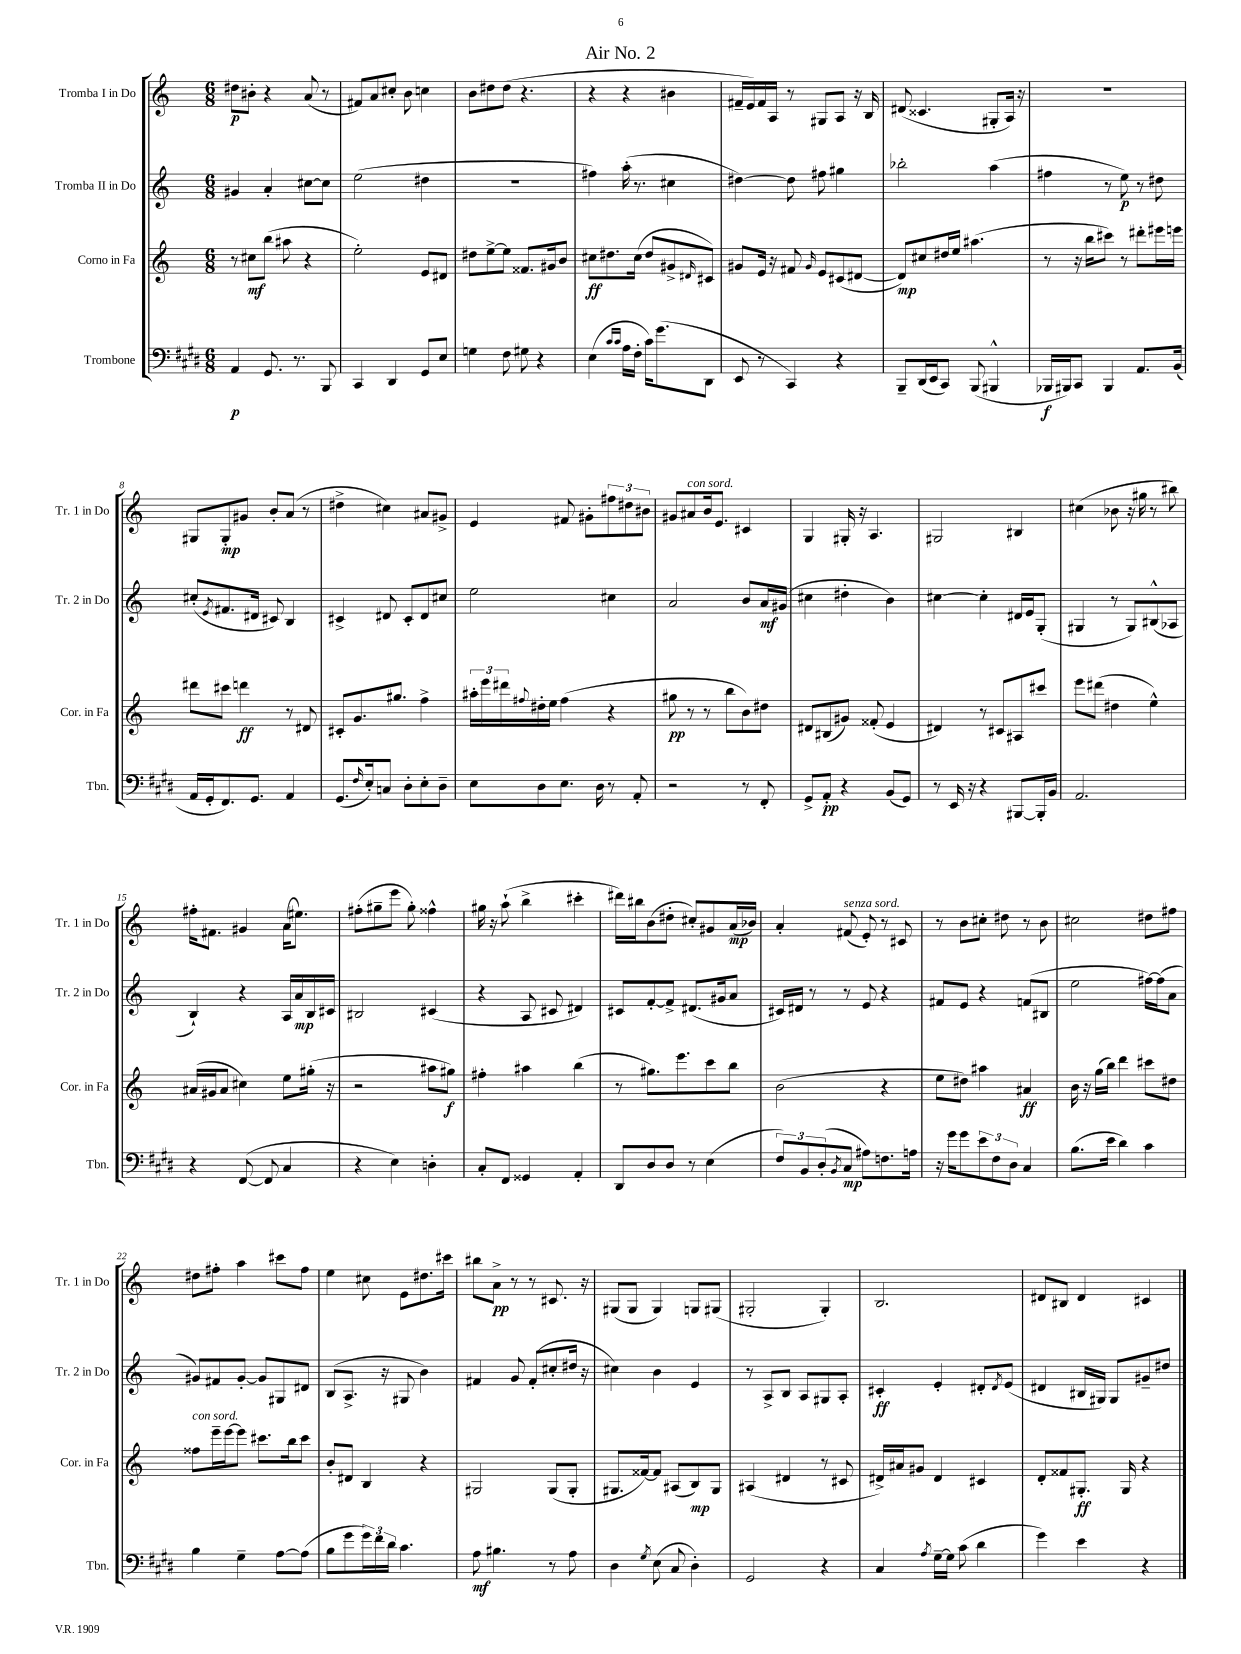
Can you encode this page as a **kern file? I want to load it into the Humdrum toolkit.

**kern	**kern	**kern	**kern
*staff4	*staff3	*staff2	*staff1
*clefF4	*clefG2	*clefG2	*clefG2
*k[f#c#g#d#]	*k[]	*k[]	*k[]
*M6/8	*M6/8	*M6/8	*M6/8
4AA/	8r	4g#/	8dd#\L
.	8cc#\L	.	8b#'\J
8.GG#/	(8bb\J	4a'/	4r
.	8aa#\	.	.
8.r	.	.	.
.	4r	[8cc#\L	(8a/
8BBB/	.	8cc#\]J	8r
=	=	=	=
4CC#/	2ee'\)	(2ee\	8f#/L)
.	.	.	8a/
4DD#/	.	.	8cc#'/J
.	.	.	8b\
8GG#/L	8e/L	4dd#\	4cc\
8E/J	8d#/J	.	.
=	=	=	=
4G\	8dd#\L	2.r	8b\L
.	[8ee^\	.	8dd#\
8F#\	8ee\]J	.	(8dd#\J
8G#\	8.f##/L	.	4.r
4r	.	.	.
.	16g#/k	.	.
.	8b/J	.	.
=	=	=	=
(4E\	8cc#\L	4ff#\)	4r
.	8.dd#\	.	.
16qqc#/LL	.	.	.
16qqc#/JJ	.	.	.
16A\LL	.	(16aa'\	4r
16F#'\JJ	(16cc#\Jk	8.r	.
16c#\LK)	8dd#/L	.	.
(8.g#\	.	.	.
.	8g#^/	4cc#\	4b#\
.	16qqd#/	.	.
8DD#\J	8c#/J)	.	.
=	=	=	=
8EE/	8g#/L	[4dd#\)	16f#~/LL
.	.	.	16e/)
8r	16e/Jk	.	16f#/
.	16r	.	16A/JJ
4CC#/)	8f#/	8dd#\]	8r
.	16qqg#/	.	.
.	8e/L	8ff#\	8G#/L
4r	(8c#/	4gg#\	8A/J
.	[8d#/J	.	16r
.	.	.	16B/
=	=	=	=
8BBB~/L	8d#/]L)	2bb-'\	(8d#/
(16DD#/L	8cc#/	.	4.c##/
16EE/J	.	.	.
8CC#/J)	16dd#/L	.	.
.	16ee/JJ	.	.
(8BBB/	(4.aa#\	.	.
4BBB#^^/	.	(4aa\	8G#'/L
.	.	.	16A/Jk)
.	.	.	16r
=	=	=	=
16BBB-/LL	8r	4ff#\	2.r
16BBB#/J)	.	.	.
8CC#/J	16r	.	.
.	16bb\LK	.	.
4BBB#/	8ccc#\J)	8r	.
.	8r	8ee\)	.
8.AA/L	8ddd#'\L	8r	.
.	16eee#\L	8dd#\	.
(16BB/Jk	16eee\JJ	.	.
=	=	=	=
16AA/LL	8ddd#\L	(8cc#'/L	8G#/L
16GG#'/J	.	.	.
.	.	8qe/	.
8.FF#/)	8ccc#\J	8.f#/	8G#'/
.	4ddd\	.	8g#/J
8.GG#/J	.	16d#/Jk	.
.	.	8c#/)	8b'/L
4AA/	8r	4B/	(8a/J
.	8d#/	.	8r
=	=	=	=
(8.GG#/L	8c#'/L	4c#^/	4dd#^\
.	8.g/	.	.
16qqF#/	.	.	.
16E'/k)	.	.	.
8C/J	.	8d#/	4cc#\)
.	8.gg#/J	.	.
8D#'\L	.	8c#'/L	.
8E'\	4ff^\	8d#/	8a#/L
8D#~\J	.	8cc#/J	8g#^/J
=	=	=	=
8E\L	24aa#'\LL	2ee\	4e/
.	24eee\	.	.
.	24ddd#\	.	.
.	8qqff#/	.	.
8D#\	16dd#'\	.	.
.	16ee\JJ	.	.
8.E\J	(4ff#\	.	8f#/
.	.	.	8g#'\L
16D#\	.	.	.
8r	4r	4cc#\	12ff#\
.	.	.	12dd#\
8AA'/	.	.	.
.	.	.	12b#\J
=	=	=	=
2r	8gg#\	2a/	8g#/L
.	8r	.	8a#/
.	8r	.	16b/k
.	.	.	8.e/J
.	8bb\L	.	.
8r	8b\)	8b/L	4c#/
8FF#'/	8dd#\J	16a/L	.
.	.	(16g#/JJ	.
=	=	=	=
8GG#^/L	8d#/L	4cc#\	4G/
8AA'/J	(8B#/	.	.
4r	8g#/J)	4dd#'\	16G#'/
.	.	.	16r
.	(8f##'/	.	4.A/
(8BB/L	4e/	4b\)	.
8GG#/J)	.	.	.
=	=	=	=
8r	4d#/)	[4cc#\	2G#/
16EE/	.	.	.
16r	.	.	.
4r	8r	4cc#'\]	.
.	8c#/L	.	.
[8BBB#/L	8A#/	16d#/LL	4B#/
.	.	16e/J	.
16BBB#'/]L	8ccc#/J	(8G'/J	.
16BB/JJ	.	.	.
=	=	=	=
2.AA/	8eee\L	4G#/	(4cc#\
.	(8ddd#\J	.	.
.	4dd#\	8r	8b-\
.	.	8G#/L)	16r
.	.	.	16gg#\
.	4ee^^\)	(8B#^^/	8r
.	.	8A-/J	8bb#\)
=	=	=	=
4r	(16a#/LL	4B`/)	16ff#'\LK
.	16g#/J	.	8.f#\J
.	8a#/J	.	.
([8FF#/	4cc#\)	4r	4g#/
8FF#/]	.	.	.
4C#/	8ee\L	16A/LL	(16a\LK
.	.	16a/	8.ee#\J)
.	(16gg#'\Jk	16B/	.
.	16r	16c#/JJ	.
=	=	=	=
4r	2r	2B#/	(8ff#'\L
.	.	.	8gg#~\
4E\)	.	.	8eee\J
.	.	.	8gg#'\)
4D'\	8aa#\L	(4c#/	4ff##^^\
.	8gg#\J)	.	.
=	=	=	=
8C#'/L	4ff#'\	4r	16gg#\
.	.	.	16r
8FF#/J	.	.	(8aa`\
4GG##/	4aa#\	8A/	4bb^\
.	.	8c#/	.
4AA'/	(4bb\	4d#/)	4ccc#'\
=	=	=	=
8DD#/L	8r	8c#/L	16ddd#\LL)
.	.	.	16bb#\J
8D#/	8.gg#\L)	[8f'/	(8b\
8D#/J	.	8f^/]J	8dd#'\J
.	8.eee\	.	.
8r	.	(8.d#/L	8cc#'/L)
(4E\	8ccc\	.	8g#/
.	.	16g#/k	.
.	8bb\J	8a/J	(16a/L
.	.	.	16b-/JJ)
=	=	=	=
12F#/L)	(2b\	16c#/LL)	4a'/
.	.	16d#/JJ	.
12BB/	.	.	.
.	.	8r	.
(12D#'/	.	.	.
8qBB/	.	.	.
8C#/J	.	8r	(8f#/
8A#\L)	.	8e/	8e'/)
8.F\	4r	4r	8r
.	.	.	8c#/
16A\Jk	.	.	.
=	=	=	=
16r	8ee\L	8f#/L	8r
16g#\LK	.	.	.
8g#\	8dd#\J)	8e/J	8b\L
12e\	4aa#\	4r	8cc#'\J
12F#\	.	.	.
.	.	.	8dd#\
12D#\J	.	.	.
4C#/	4a#/	(8f/L	8r
.	.	8B#/J	8b\
=	=	=	=
(8.B\L	16b\	2ee\	2cc#\
.	16r	.	.
.	(16gg\LL	.	.
16e\Jk	16bb\JJ)	.	.
4d#\)	4ddd\	.	.
4c#\	8ccc#\L	[16ff#\LL)	8dd#\L
.	.	(16ff#\]J	.
.	8dd#\J	8a\J	8ff#\J
=	=	=	=
4B\	8ff##\L	8g#/L)	8dd#\L
.	16eee~\L	8f#/	8ff#'\J
.	[16eee\J	.	.
4G#~\	8eee\]J	[8g#'/J	4aa\
.	8.ccc#\L	8g#/]L	.
[8A\L	.	8G#/	8ccc#\L
.	16bb\k	.	.
(8A\]J	8ccc#\J	8d#/J	8ff#\J
=	=	=	=
8B\L	8b'/L	(8B/L	4ee\
8g#\	8d#/J	8.A^/J	.
24g#\L)	4B/	.	8cc#\
24f#\	.	.	.
.	.	16r	.
24d#\JJ	.	.	.
4.c#\	.	8G#/	8e\L
.	4r	4b\)	8.dd#\
.	.	.	16ccc#\Jk
=	=	=	=
8A\	2G#/	4f#/	8bb#\L
4.B#\	.	.	8a^\J
.	.	8g/	8r
.	.	(8f#'/L	8r
8r	(8G#/L	8cc#'/	8.c#/
8A\	8G#'/J	16dd#/Jk	.
.	.	16r	16r
=	=	=	=
4D#\	8.G#/L	4cc#\)	(8G#/L
.	.	.	8G#/J
.	[16f##/k)	.	.
8qG#/	.	.	.
(8E\	8f##/]J	4b\	4G#/)
8C#/	(8A#/L	.	.
4D#'\)	8B/)	4e/	8G/L
.	8G#/J	.	(8G#/J
=	=	=	=
2GG#/	(4A#/	8r	2G#'/
.	.	8A^/L	.
.	4d#/	8B/J	.
.	.	8A/L	.
4r	8r	8G#/	4G#'/)
.	8c#/	8A'/J	.
=	=	=	=
4C#/	16d#^/LL)	4c#'/	2.B/
.	16a#/J	.	.
.	8g#/J	.	.
8qA/	.	.	.
[16G#~\LL	4d#/	4e'/	.
16G#\]JJ	.	.	.
(8c#\	.	.	.
4d#\	4c#/	8d#'/L	.
.	.	8qd#/	.
.	.	(8e/J	.
=	=	=	=
4g#\)	8d'/L	4d#/	8d#/L
.	8f##/	.	8B#/J
4e\	8.G#'/J	16B#/LL	4d#/
.	.	16G#/JJ)	.
.	.	8G#/L	.
.	16G#/	.	.
4r	4r	8g#~/	4c#/
.	.	8dd#/J	.
==	==	==	==
*-	*-	*-	*-
